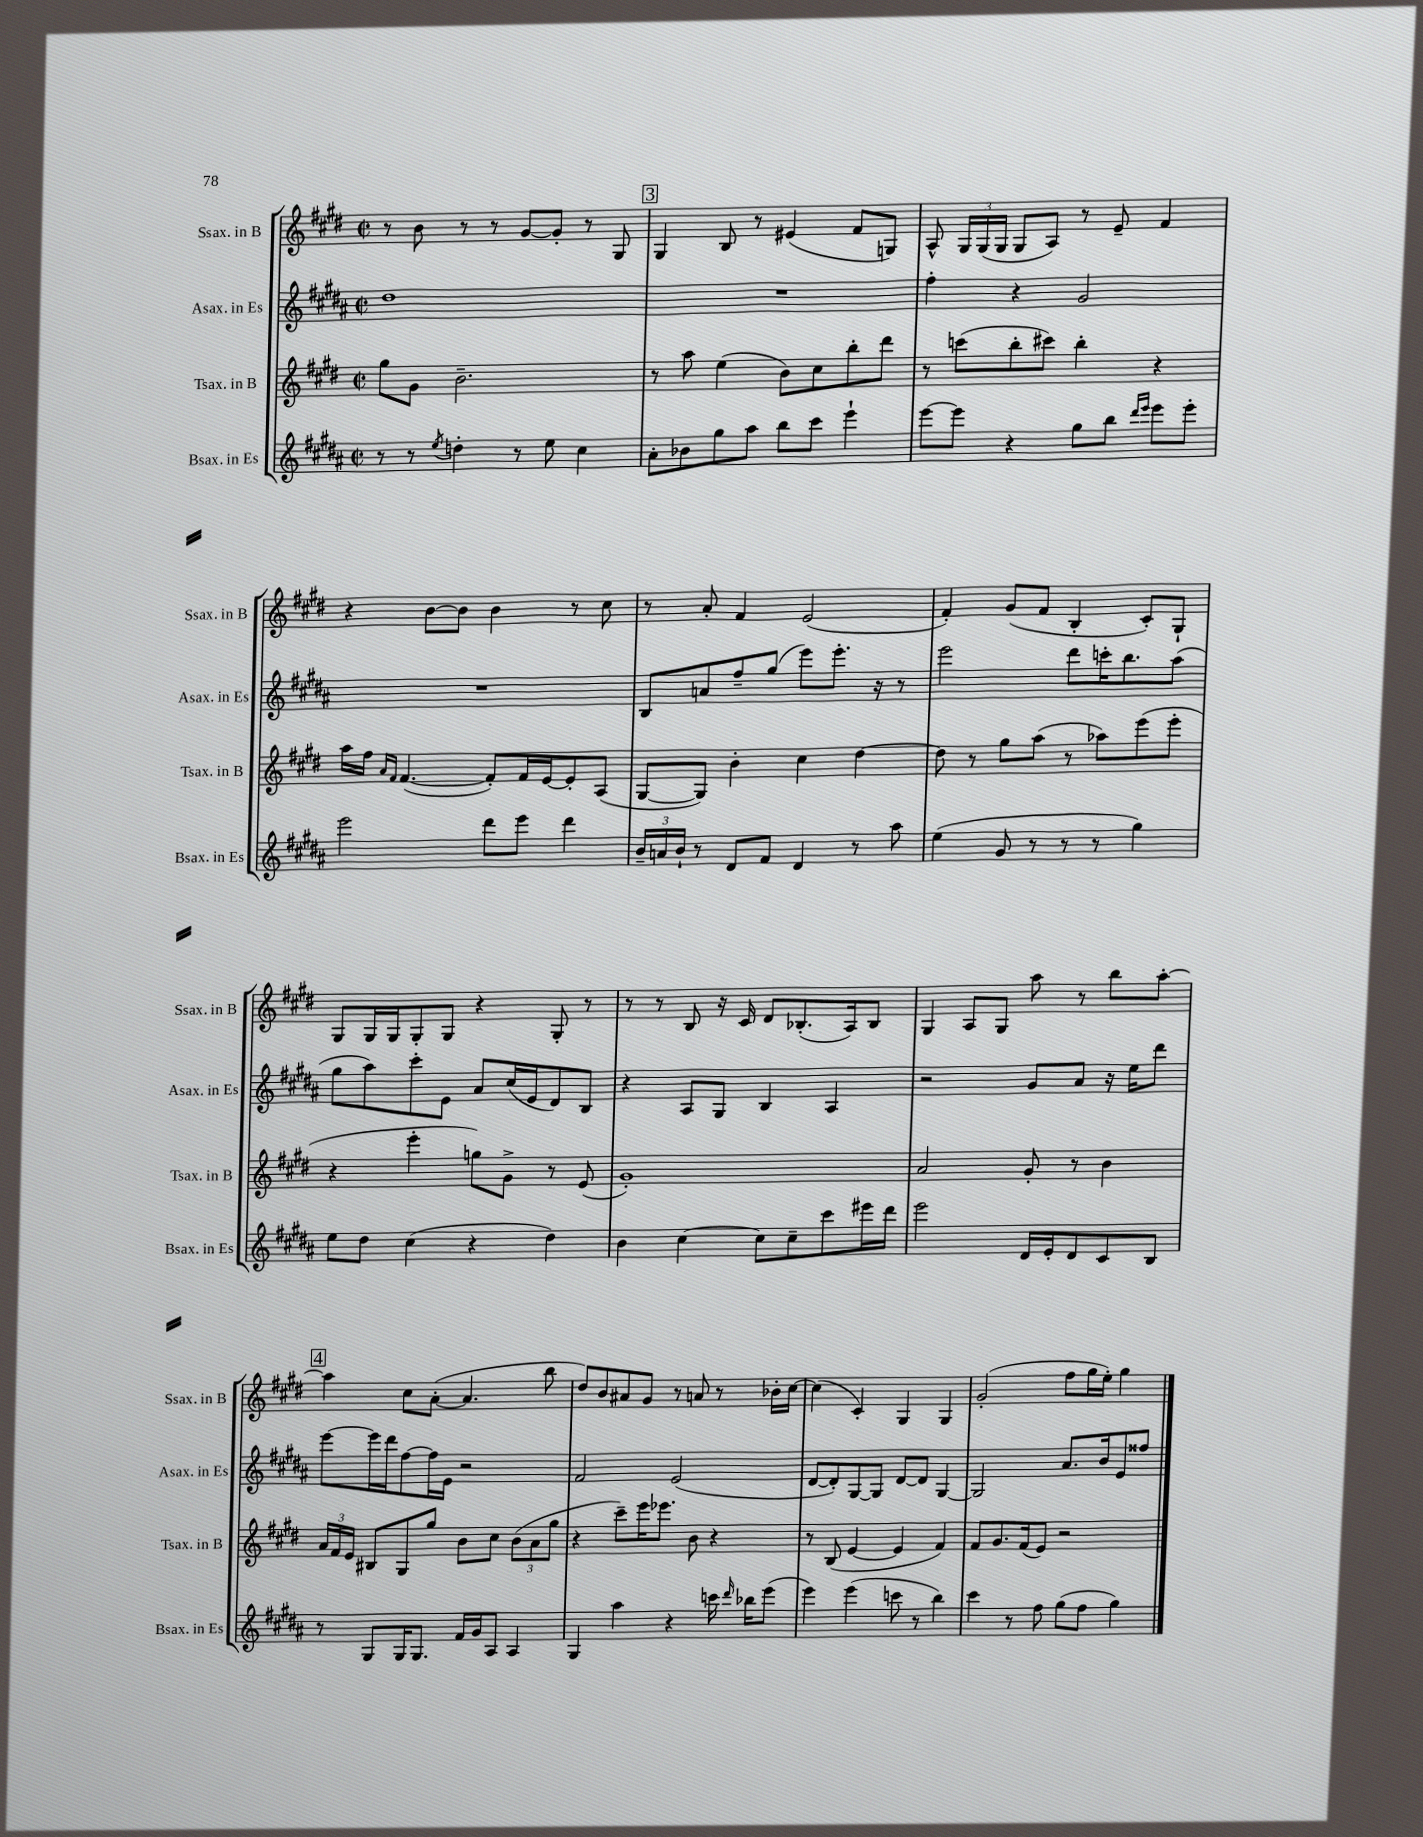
<<
\new StaffGroup <<
\new Staff = "s0" \with { instrumentName = "Ssax. in B" shortInstrumentName = "Ssax. in B" } {
    \clef treble \key e \major \defaultTimeSignature \time 2/2
    \autoBeamOff r8 b'8 r8 r8 gis'8[~ gis'8]-. r8 gis8 |
    \mark \markup { \box "3" } gis4 b8 r8 eis'4( fis'8[ g8]) |
    a8-^ \tuplet 3/2 { gis16[ gis16( gis16] } gis8[ a8]) r8 e'8-- fis'4 |
    r4 b'8[~ b'8] b'4 r8 cis''8 |
    r8 a'8-. fis'4 e'2( |
    fis'4-.) gis'8[( fis'8] b4-. cis'8[-.) gis8]-! |
    gis8[ gis16 gis16 gis8-. gis8] r4 gis8-. r8 |
    r8 r8 b8 r16 cis'16 dis'8[ bes8.-.( a16) bes8] |
    gis4 a8[ gis8] a''8 r8 b''8[ a''8]~-. |
    \mark \markup { \box "4" } a''4 cis''8[ a'8]~-.( a'4. b''8 |
    dis''8[) b'8 ais'8 gis'8] r8 a'8 r8 bes'16[-. cis''16]~ |
    cis''4( cis'4-.) gis4 gis4 |
    gis'2-.( fis''8[ gis''16 e''16]-.) gis''4 \bar "|." |
}
\new Staff = "s1" \with { instrumentName = "Asax. in Es" shortInstrumentName = "Asax. in Es" } {
    \clef treble \key b \major \defaultTimeSignature \time 2/2
    \autoBeamOff dis''1 |
    \mark \markup { \box "3" } R1 |
    fis''4-. r4 gis'2 |
    R1 |
    b8[ a'8 fis''8-- gis''8]( e'''8[) e'''8.]-. r16 r8 |
    e'''2 dis'''8[ c'''16-. b''8. ais''8]( |
    gis''8[ ais''8) cis'''8-. e'8] ais'8[ cis''16( e'16 dis'8) b8] |
    r4 ais8[ gis8] b4 ais4 |
    r2 gis'8[ ais'8] r16 e''16[ dis'''8] |
    \mark \markup { \box "4" } e'''8[~ e'''16 dis'''16 fis''8~ fis''16 e'16] r2 |
    fis'2 e'2( |
    dis'8[~ dis'8-.) gis8~ gis8] dis'8[~ dis'8] gis4~ |
    gis2 ais'8.[ b'16 e'8 fisis''8] \bar "|." |
}
\new Staff = "s2" \with { instrumentName = "Tsax. in B" shortInstrumentName = "Tsax. in B" } {
    \clef treble \key e \major \defaultTimeSignature \time 2/2
    \autoBeamOff gis''8[ gis'8] b'2.-- |
    \mark \markup { \box "3" } r8 a''8 e''4( b'8[) cis''8 b''8-. dis'''8] |
    r8 c'''8[( b''8-. cis'''8]) b''4-. r4 |
    a''16[ fis''16] \grace { a'16[ fis'16] } fis'4.~( fis'8[-.) fis'16 e'16~ e'8-. a8]( |
    gis8[~ gis8]) b'4-. cis''4 dis''4~ |
    dis''8 r8 gis''8[ a''8]( r8 aes''8[) e'''8( e'''8]-. |
    r4 e'''4-. g''8[) gis'8]-> r8 e'8( |
    gis'1-.) |
    a'2 gis'8-. r8 b'4 |
    \mark \markup { \box "4" } \tuplet 3/2 { a'16[ fis'16 e'16] } bis8[ gis8 gis''8] b'8[ cis''8] \tuplet 3/2 { b'8[( a'8 gis''8] } |
    r4 cis'''8[--) e'''16 ees'''8.] b'8 r4 |
    r8 b8( e'4~ e'4 fis'4) |
    fis'8[ gis'8. fis'16( e'8]) r2 \bar "|." |
}
\new Staff = "s3" \with { instrumentName = "Bsax. in Es" shortInstrumentName = "Bsax. in Es" } {
    \clef treble \key b \major \defaultTimeSignature \time 2/2
    \autoBeamOff r8 r8 \acciaccatura { e''8 } d''4-. r8 e''8 cis''4 |
    \mark \markup { \box "3" } ais'8[-. bes'8 gis''8 ais''8] b''8[ cis'''8] e'''4-! |
    e'''8[~ e'''8] r4 gis''8[ b''8] \grace { dis'''16[ e'''16] } e'''8[ e'''8]-. |
    e'''2 dis'''8[ e'''8] dis'''4 |
    \tuplet 3/2 { b'16[-- a'16 b'16]-! } r8 dis'8[ fis'8] dis'4 r8 ais''8 |
    e''4( gis'8 r8 r8 r8 gis''4) |
    e''8[ dis''8] cis''4( r4 dis''4) |
    b'4 cis''4~ cis''8[ cis''8-- cis'''8 eis'''16 dis'''16] |
    e'''2 dis'16[ e'16-. dis'8 cis'8 b8] |
    \mark \markup { \box "4" } r8 gis8[ gis16 gis8.] fis'16[ gis'16 ais8] ais4 |
    gis4 ais''4 r4 c'''16 \grace { dis'''16 } bes''16[ e'''8]( |
    e'''4) e'''4( c'''8 r8 b''4) |
    cis'''4 r8 fis''8 gis''8[( fis''8] gis''4) \bar "|." |
}
>>
>>
\layout { \context { \Score \remove "Bar_number_engraver" } }
